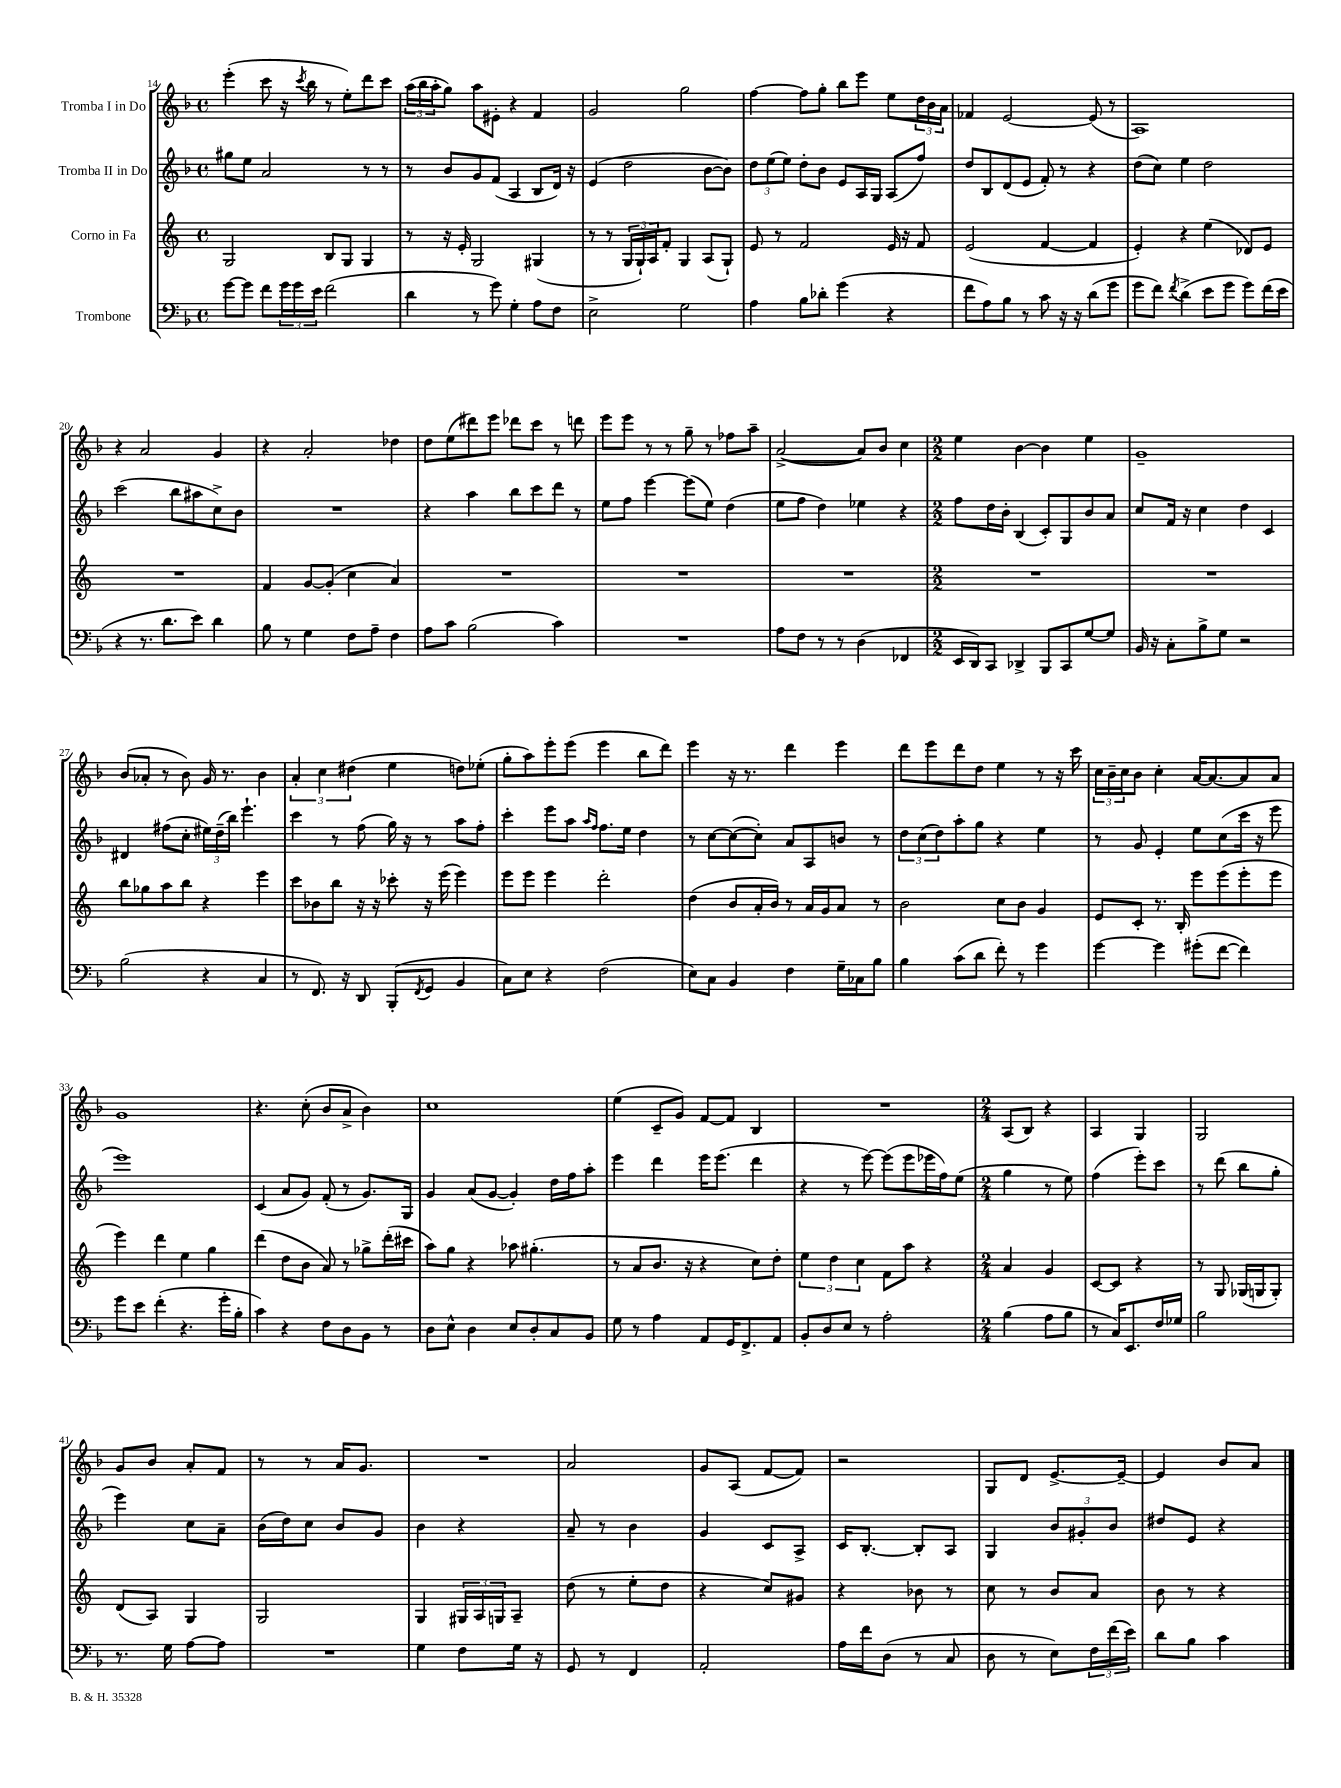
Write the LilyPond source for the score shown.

<<
\new StaffGroup <<
\new Staff = "s0" \with { instrumentName = "Tromba I in Do" } {
    \clef treble \key f \major \defaultTimeSignature \time 4/4
    e'''4-.( c'''8 r16 \acciaccatura { c'''8 } bes''16 r8 e''8-.) d'''8 c'''8 |
    \tuplet 3/2 { a''16( bes''16 a''16-. } g''8) a''8 eis'8-. r4 f'4 |
    g'2 g''2 |
    f''4~ f''8 g''8-. bes''8 e'''8 e''8 \tuplet 3/2 { d''16 bes'16 a'16 } |
    fes'4 e'2~ e'8( r8 |
    a1) |
    r4 a'2 g'4 |
    r4 a'2-. des''4 |
    d''8 e''8( dis'''8) e'''8 des'''8 c'''8 r8 d'''8 |
    e'''8 e'''8 r8 r8 g''8-- r8 fes''8 a''8-- |
    a'2~->( a'8) bes'8 c''4 |
    \numericTimeSignature \time 2/2 e''4 bes'4~ bes'4 e''4 |
    g'1-- |
    bes'8( aes'8-. r8 bes'8) g'16 r8. bes'4 |
    \tuplet 3/2 { a'4-. c''4 dis''4( } e''4 d''8) ees''8-.( |
    g''8-. a''8) e'''8-. e'''8( e'''4 bes''8 d'''8) |
    e'''4 r16 r8. d'''4 e'''4 |
    d'''8 e'''8 d'''8 d''8 e''4 r8 r16 c'''16 |
    \tuplet 3/2 { c''16 bes'16-- c''16 } bes'8 c''4-. a'16~ a'8.~ a'8 a'8 |
    g'1 |
    r4. c''8-.( bes'8 a'8-> bes'4) |
    c''1 |
    e''4( c'8-- g'8) f'8~ f'8 bes4 |
    R1 |
    \numericTimeSignature \time 2/4 a8( bes8) r4 |
    a4 g4 |
    g2 |
    g'8 bes'8 a'8-. f'8 |
    r8 r8 a'16 g'8. |
    R2 |
    a'2 |
    g'8 a8( f'8~ f'8) |
    r2 |
    g8 d'8 e'8.~-> e'16~-- |
    e'4 bes'8 a'8 \bar "|." |
}
\new Staff = "s1" \with { instrumentName = "Tromba II in Do" } {
    \clef treble \key f \major \defaultTimeSignature \time 4/4
    gis''8 e''8 a'2 r8 r8 |
    r8 bes'8 g'8 f'8( a4 bes8 d'16) r16 |
    e'4( d''2 bes'8~ bes'8) |
    \tuplet 3/2 { d''8 e''8( e''8) } d''8-. bes'8 e'8 a16 g16 a8( f''8) |
    d''8 bes8 d'8( e'8 f'8-.) r8 r4 |
    d''8( c''8) e''4 d''2 |
    c'''2( bes''8 ais''8 c''8->) bes'8 |
    R1 |
    r4 a''4 bes''8 c'''8 d'''8 r8 |
    e''8 f''8 e'''4~ e'''8( e''8) d''4( |
    e''8 f''8 d''4) ees''4 r4 |
    \numericTimeSignature \time 2/2 f''8 d''16 bes'16-. bes4( c'8-.) g8 bes'8 a'8 |
    c''8 f'16 r16 c''4 d''4 c'4 |
    dis'4 fis''8( c''8-. \tuplet 3/2 { eis''16) d''16--( bes''16) } e'''4.-! |
    c'''4 r8 f''8( g''16) r16 r8 a''8 f''8-. |
    c'''4-. e'''8 a''8 \grace { a''16 f''16 } f''8. e''16 d''4 |
    r8 c''8~ c''8~( c''8-.) a'8 a8 b'8 r8 |
    \tuplet 3/2 { d''8 c''8( d''8) } a''8-. g''8 r4 e''4 |
    r8 g'8 e'4-. e''8 c''8( c'''16 r16 e'''8 |
    e'''1) |
    c'4( a'8 g'8) f'8-.( r8 g'8.) g16 |
    g'4 a'8( g'8~ g'4-.) d''16 f''16 a''8-. |
    e'''4 d'''4 e'''16 e'''8.( d'''4 |
    r4 r8 e'''8~) e'''8( e'''8 ees'''16 f''16) e''8( |
    \numericTimeSignature \time 2/4 g''4 r8 e''8) |
    f''4( e'''8-.) c'''8 |
    r8 d'''8( bes''8 g''8-. |
    e'''4) c''8 a'8-- |
    bes'16( d''16) c''8 bes'8 g'8 |
    bes'4 r4 |
    a'8-- r8 bes'4 |
    g'4 c'8 a8-> |
    c'16 bes8.~-. bes8-. a8 |
    g4 \tuplet 3/2 { bes'8 gis'8-. bes'8 } |
    dis''8 e'8 r4 \bar "|." |
}
\new Staff = "s2" \with { instrumentName = "Corno in Fa" } {
    \clef treble \key c \major \defaultTimeSignature \time 4/4
    g2 b8 g8 g4 |
    r8 r16 e'16-. g2 gis4( |
    r8 r8 \tuplet 3/2 { g16 g16-!) a16 } f'8-. g4 a8( g8-!) |
    e'8 r8 f'2 e'16 r16 f'8 |
    e'2( f'4~ f'4 |
    e'4-.) r4 e''4( des'8) e'8 |
    R1 |
    f'4 g'8~ g'8-.( c''4 a'4) |
    R1 |
    R1 |
    R1 |
    \numericTimeSignature \time 2/2 R1 |
    R1 |
    b''8 ges''8 a''8 b''8 r4 e'''4 |
    c'''8 bes'8 b''8 r16 r16 ces'''8-. r16 e'''16( e'''4) |
    e'''8 e'''8 e'''4 d'''2-. |
    d''4( b'8 a'16-. b'16) r8 a'16 g'16 a'8 r8 |
    b'2 c''8 b'8 g'4 |
    e'8 c'8-. r8. b16-. e'''8 e'''8( e'''8-. e'''8 |
    e'''4) d'''4 e''4 g''4 |
    d'''4( d''8 b'8 a'8) r8 ges''8-> d'''16-.( cis'''16 |
    a''8) g''8 r4 aes''8 gis''4.-.( |
    r8 a'8 b'8. r16 r4 c''8) d''8-. |
    \tuplet 3/2 { e''4 d''4 c''4 } f'8 a''8 r4 |
    \numericTimeSignature \time 2/4 a'4 g'4 |
    c'8~ c'8 r4 |
    r8 g8 ges16( g16 g8-.) |
    d'8( a8) g4 |
    g2 |
    g4 \tuplet 3/2 { gis16 a16 g16 } a8-- |
    d''8( r8 e''8-. d''8 |
    r4 c''8) gis'8 |
    r4 bes'8 r8 |
    c''8 r8 b'8 a'8 |
    b'8 r8 r4 \bar "|." |
}
\new Staff = "s3" \with { instrumentName = "Trombone" } {
    \clef bass \key f \major \defaultTimeSignature \time 4/4
    g'8~ g'8 f'8 \tuplet 3/2 { g'16 g'16 e'16 } f'2( |
    d'4 r8 g'8) g4-. a8 f8 |
    e2-> g2 |
    a4 bes8 des'8-. g'4( r4 |
    f'8 a8) bes8 r8 c'8 r16 r16 d'8( g'8 |
    g'8 f'8) \acciaccatura { f'8 } d'4->( e'8 g'8 g'8) f'16( e'16 |
    r4 r8. d'8. e'8) d'4 |
    bes8 r8 g4 f8 a8-- f4 |
    a8 c'8 bes2( c'4) |
    R1 |
    a8 f8 r8 r8 d4( fes,4 |
    \numericTimeSignature \time 2/2 e,16 d,16) c,8 des,4-> bes,,8 c,8 g8~ g8 |
    bes,16 r16 c8-. bes8-> g8 r2 |
    bes2( r4 c4 |
    r8 f,8.) r16 d,8 bes,,8-.( \acciaccatura { f,8 } g,8 bes,4 |
    c8) e8 r4 f2( |
    e8) c8 bes,4 f4 g16-- ces16 bes8 |
    bes4 c'8( d'8 f'8-.) r8 g'4 |
    g'4~ g'4 gis'8-.( f'8~ f'4) |
    g'8 e'8 f'4-.( r4. g'16-. bes16-. |
    c'4) r4 f8 d8 bes,8 r8 |
    d8 e8-^ d4 e8 d8-. c8 bes,8 |
    g8 r8 a4 a,8 g,16 f,8.-> a,8 |
    bes,8-. d8 e8 r8 a2-. |
    \numericTimeSignature \time 2/4 bes4( a8 bes8 |
    r8 c16) e,8. f16 ges16 |
    bes2 |
    r8. g16 a8~ a8 |
    R2 |
    g4 f8 g16 r16 |
    g,8 r8 f,4 |
    a,2-. |
    a16 f'16 d8( r8 c8 |
    d8 r8 e8) \tuplet 3/2 { f16 f'16( e'16) } |
    d'8 bes8 c'4 \bar "|." |
}
>>
>>
\layout { \context { \Score currentBarNumber = #14 } }
